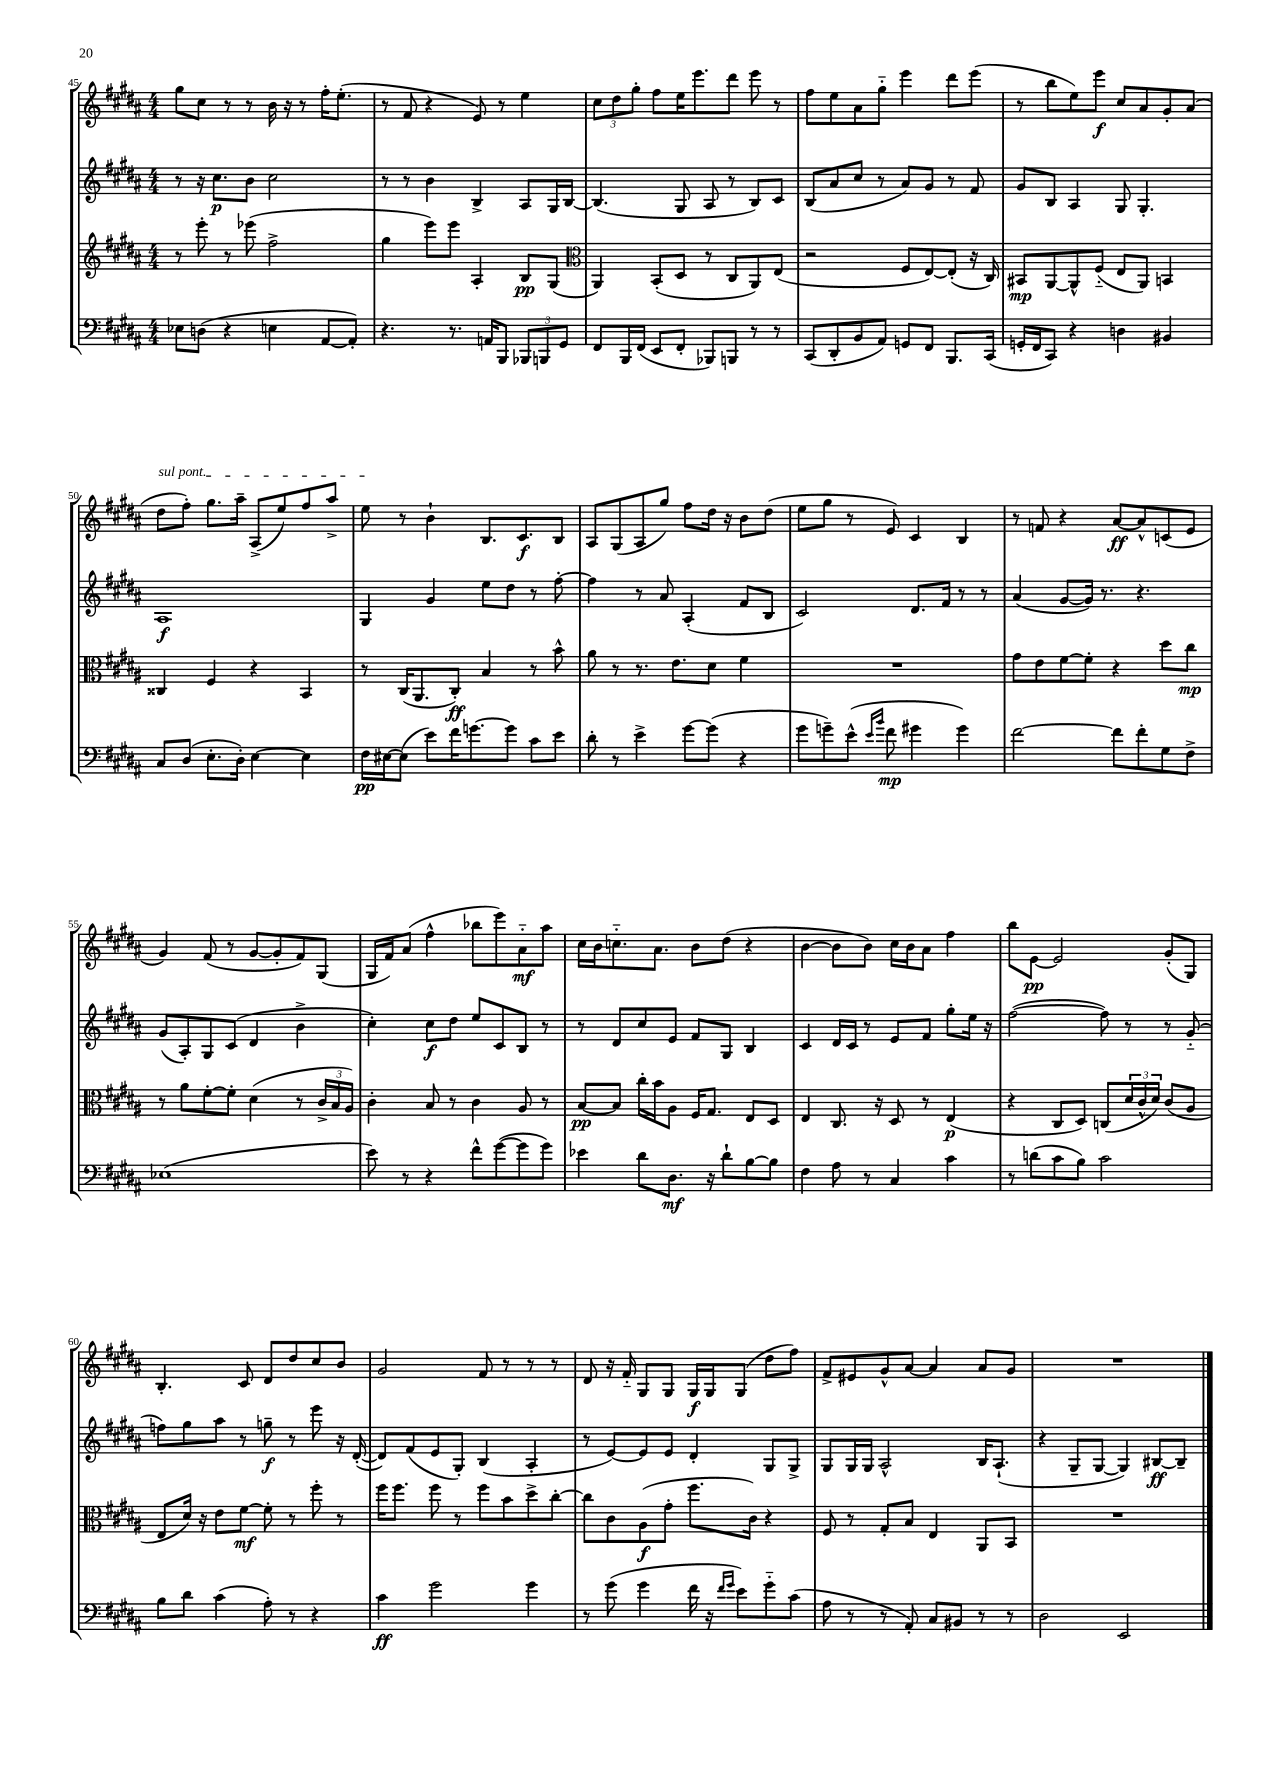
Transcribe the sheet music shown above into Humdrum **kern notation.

**kern	**kern	**kern	**kern
*staff4	*staff3	*staff2	*staff1
*clefF4	*clefG2	*clefG2	*clefG2
*k[f#c#g#d#a#]	*k[f#c#g#d#a#]	*k[f#c#g#d#a#]	*k[f#c#g#d#a#]
*M4/4	*M4/4	*M4/4	*M4/4
8E-\L	8r	8r	8gg#\L
(8D\J	8eee'\	16r	8cc#\J
.	.	8.cc#\L	.
4r	8r	.	8r
.	(8eee-\	8b\J	8r
4E\	2ff#^\	2cc#\	16b\
.	.	.	16r
.	.	.	8r
[8AA#/L	.	.	16ff#'\LK
.	.	.	(8.ee'\J
8AA#'/]J)	.	.	.
=	=	=	=
4.r	4gg#\	8r	8r
.	.	8r	8f#/
.	8eee\L)	4b\	4r
8.r	8eee\J	.	.
.	4A#'/	4B^/	8e/)
16AA/LK	.	.	.
8BBB/J	.	.	8r
12BBB-/L	8B/L	8A#/L	4ee\
12BBB/	.	.	.
.	(8G#/J	16G#/L	.
12GG#/J	.	.	.
.	.	[16B/JJ	.
=	=	=	=
*	*clefC3	*	*
8FF#/L	4AA#/)	(4.B/]	12cc#\L
.	.	.	12dd#\
16BBB/L	.	.	.
.	.	.	12gg#'\J
(16FF#/JJ	.	.	.
8EE/L	(8BB'/L	.	8ff#\L
8FF#'/J	8D#/J	8G#/	16ee\K
.	.	.	8.eee\
8BBB-/L)	8r	8A#/	.
8BBB/J	8C#/L	8r	8ddd#\J
8r	8AA#/)	8B/L)	8eee\
8r	(8E/J	8c#/J	8r
=	=	=	=
(8CC#/L	2r	(8B/L	8ff#\L
8DD#'/	.	8a#/	8ee\
8BB/	.	8cc#/J	8a#\
8AA#/J)	.	8r	8gg#'~\J
8GG/L	8F#/L	8a#/L)	4eee\
8FF#/J	[8E/)	8g#/J	.
8.BBB/L	(8E'/]J	8r	8ddd#\L
.	16r	8f#/	(8eee\J
(16CC#/Jk	16C#/)	.	.
=	=	=	=
16GG'/LL	8BB#/L	8g#/L	8r
16FF#/J	.	.	.
8CC#/J)	[8AA#/	8B/J	8bb\L
4r	8AA#^^/]	4A#/	8ee\)
.	(8F#'~/J	.	8eee\J
4D\	8E/L	8G#/	8cc#/L
.	8AA#/J)	4.G#'/	8a#/
4BB#/	4BB/	.	8g#'/
.	.	.	(8a#/J
=	=	=	=
8C#/L	4C##/	1A#	8dd#\L
(8D#/J	.	.	8ff#'\J)
8.E'\L	4F#/	.	8.gg#\L
16D#'\Jk)	.	.	16aa#~\Jk
[4E\	4r	.	(8A#^/L
.	.	.	8ee/)
4E\]	4BB/	.	8ff#/
.	.	.	8aa#^/J
=	=	=	=
16F#\LL	8r	4G#/	8ee\
[16E#\J	.	.	.
(8E#\]J	(16C#/LK	.	8r
.	8.AA#/	.	.
8e\L)	.	4g#/	4b`\
16f#\K	8C#'/J)	.	.
[8.g\	.	.	.
.	4B/	8ee\L	8.B/L
8g\]J	.	8dd#\J	.
.	.	.	8.c#/
8c#\L	8r	8r	.
8e\J	8b^^\	[8ff#'\	8B/J
=	=	=	=
8d#'\	8a#\	4ff#\]	8A#/L
8r	8r	.	(8G#/
4e^\	8.r	8r	8A#/
.	.	8a#/	8gg#/J)
.	8.e\L	.	.
[8g#\L	.	(4A#'/	8ff#\L
(8g#\]J	8d#\J	.	16dd#\Jk
.	.	.	16r
4r	4f#\	8f#/L	8b\L
.	.	8B/J	(8dd#\J
=	=	=	=
8g#\L	1r	2c#/)	8ee\L
8g~\)	.	.	8gg#\J
(8e^^\J	.	.	8r
16qqe/LL	.	.	.
16qqb/JJ	.	.	.
8f#\	.	.	8e/)
4g#\	.	8.d#/L	4c#/
.	.	16f#/Jk	.
4g#\)	.	8r	4B/
.	.	8r	.
=	=	=	=
[2f#\	8g#\L	(4a#/	8r
.	8e\	.	8f/
.	[8f#\	[8g#/L	4r
.	8f#'\]J	16g#/]Jk)	.
.	.	8.r	.
8f#\]L	4r	.	[8a#/L
8f#'\	.	4.r	8a#^^/]
8G#\	8dd#\L	.	(8c/
8F#^\J	8cc#\J	.	8e/J
=	=	=	=
(1E-	8r	(8g#/L	4g#/)
.	8a#\L	8A#'/)	.
.	[8f#'\	8G#/	(8f#/
.	8f#'\]J	(8c#/J	8r
.	(4d#\	4d#/	[8g#/L
.	.	.	8g#'/]
.	8r	4b^\	8f#/)
.	24c#^/LL	.	(8G#/J
.	24B/	.	.
.	24A#/JJ)	.	.
=	=	=	=
8e\)	4c#'\	4cc#'\)	16G#/LL
.	.	.	16f#/J)
8r	.	.	(8a#/J
4r	8B/	8cc#\L	4ff#^^\
.	8r	8dd#\J	.
8f#^^\L	4c#\	8ee/L	8bb-\L
([8g#\	.	8c#/	8eee\)
8g#\]	8A#/	8B/J	8a#'~\
8g#\J)	8r	8r	8aa#\J
=	=	=	=
4e-\	[8B/L	8r	16cc#\LL
.	.	.	16b\J
.	8B/]J	8d#/L	8.cc'~\
8d#\L	16cc#'\LL	8cc#/	.
.	16b\J	.	8.a#\J
8.D#\J	8A#\J	8e/J	.
.	16F#/LK	8f#/L	8b\L
16r	8.G#/J	.	.
8d#`\L	.	8G#/J	(8dd#\J
[8B\	8E/L	4B/	4r
8B\]J	8D#/J	.	.
=	=	=	=
4F#\	4E/	4c#/	[4b\
8A#\	8.C#/	16d#/LL	8b\]L
.	.	16c#/JJ	.
8r	.	8r	8b\J)
.	16r	.	.
4C#/	8D#/	8e/L	16cc#\LL
.	.	.	16b\J
.	8r	8f#/J	8a#\J
4c#\	(4E/	8gg#'\L	4ff#\
.	.	16ee\Jk	.
.	.	16r	.
=	=	=	=
8r	4r	([2ff#\	8bb\L
(8d\L	.	.	[8e\J
8c#\	8C#/L	.	2e/]
8B\J)	8D#/J)	.	.
2c#\	(8C/L	8ff#\])	.
.	24d#/L	8r	.
.	24c#^^/	.	.
.	24d#/JJ)	.	.
.	(8c#/L	8r	(8g#'/L
.	8A#/J	(8g#'~/	8G#/J)
=	=	=	=
8B\L	8E/L	8ff\L)	4.B'/
8d#\J	16d#/Jk)	8gg#\	.
.	16r	.	.
(4c#\	8e\L	8aa#\J	.
.	[8f#\J	8r	8c#/
8A#'\)	8f#'\]	8gg~\	8d#/L
8r	8r	8r	8dd#/
4r	8ff#'\	8eee\	8cc#/
.	8r	16r	8b/J
.	.	([16d#'/	.
=	=	=	=
4c#\	16ff#\LK	8d#/]L)	2g#/
.	8.ff#\J	.	.
.	.	(8f#/	.
2g#\	8ff#\	8e/	.
.	8r	8G#'/J)	.
.	8ff#\L	(4B/	8f#/
.	8b\	.	8r
4g#\	8dd#^\	4A#'/	8r
.	[8cc#'\J	.	8r
=	=	=	=
8r	8cc#\]L	8r	8d#/
(8g#\	8c#\	[8e/L)	16r
.	.	.	16f#'~/
4g#\	(8A#\	8e/]	8G#/L
.	8g#'\J	8e/J	8G#/J
16f#\	8.ff#\L	4d#'/	16G#/LL
16r	.	.	16G#/J
16qqf#/LL	.	.	.
16qqg#/JJ	.	.	.
8e\L)	.	.	(8G#/J
.	16c#\Jk)	.	.
8g#'~\	4r	8G#/L	8dd#\L
(8c#\J	.	8G#^/J	8ff#\J)
=	=	=	=
8A#\	8F#/	8G#/L	8f#^/L
8r	8r	16G#/L	8e#/
.	.	16G#/JJ	.
8r	8G#'/L	2A#^^/	8g#^^/
8AA#'/)	8B/J	.	[8a#/J
8C#/L	4E/	.	4a#/]
8BB#/J	.	.	.
8r	8AA#/L	16B/LK	8a#/L
.	.	(8.A#`/J	.
8r	8BB/J	.	8g#/J
=	=	=	=
2D#\	1r	4r	1r
.	.	8G#~/L	.
.	.	[8G#/J	.
2EE/	.	4G#/])	.
.	.	[8B#/L	.
.	.	8B#~/]J	.
==	==	==	==
*-	*-	*-	*-
